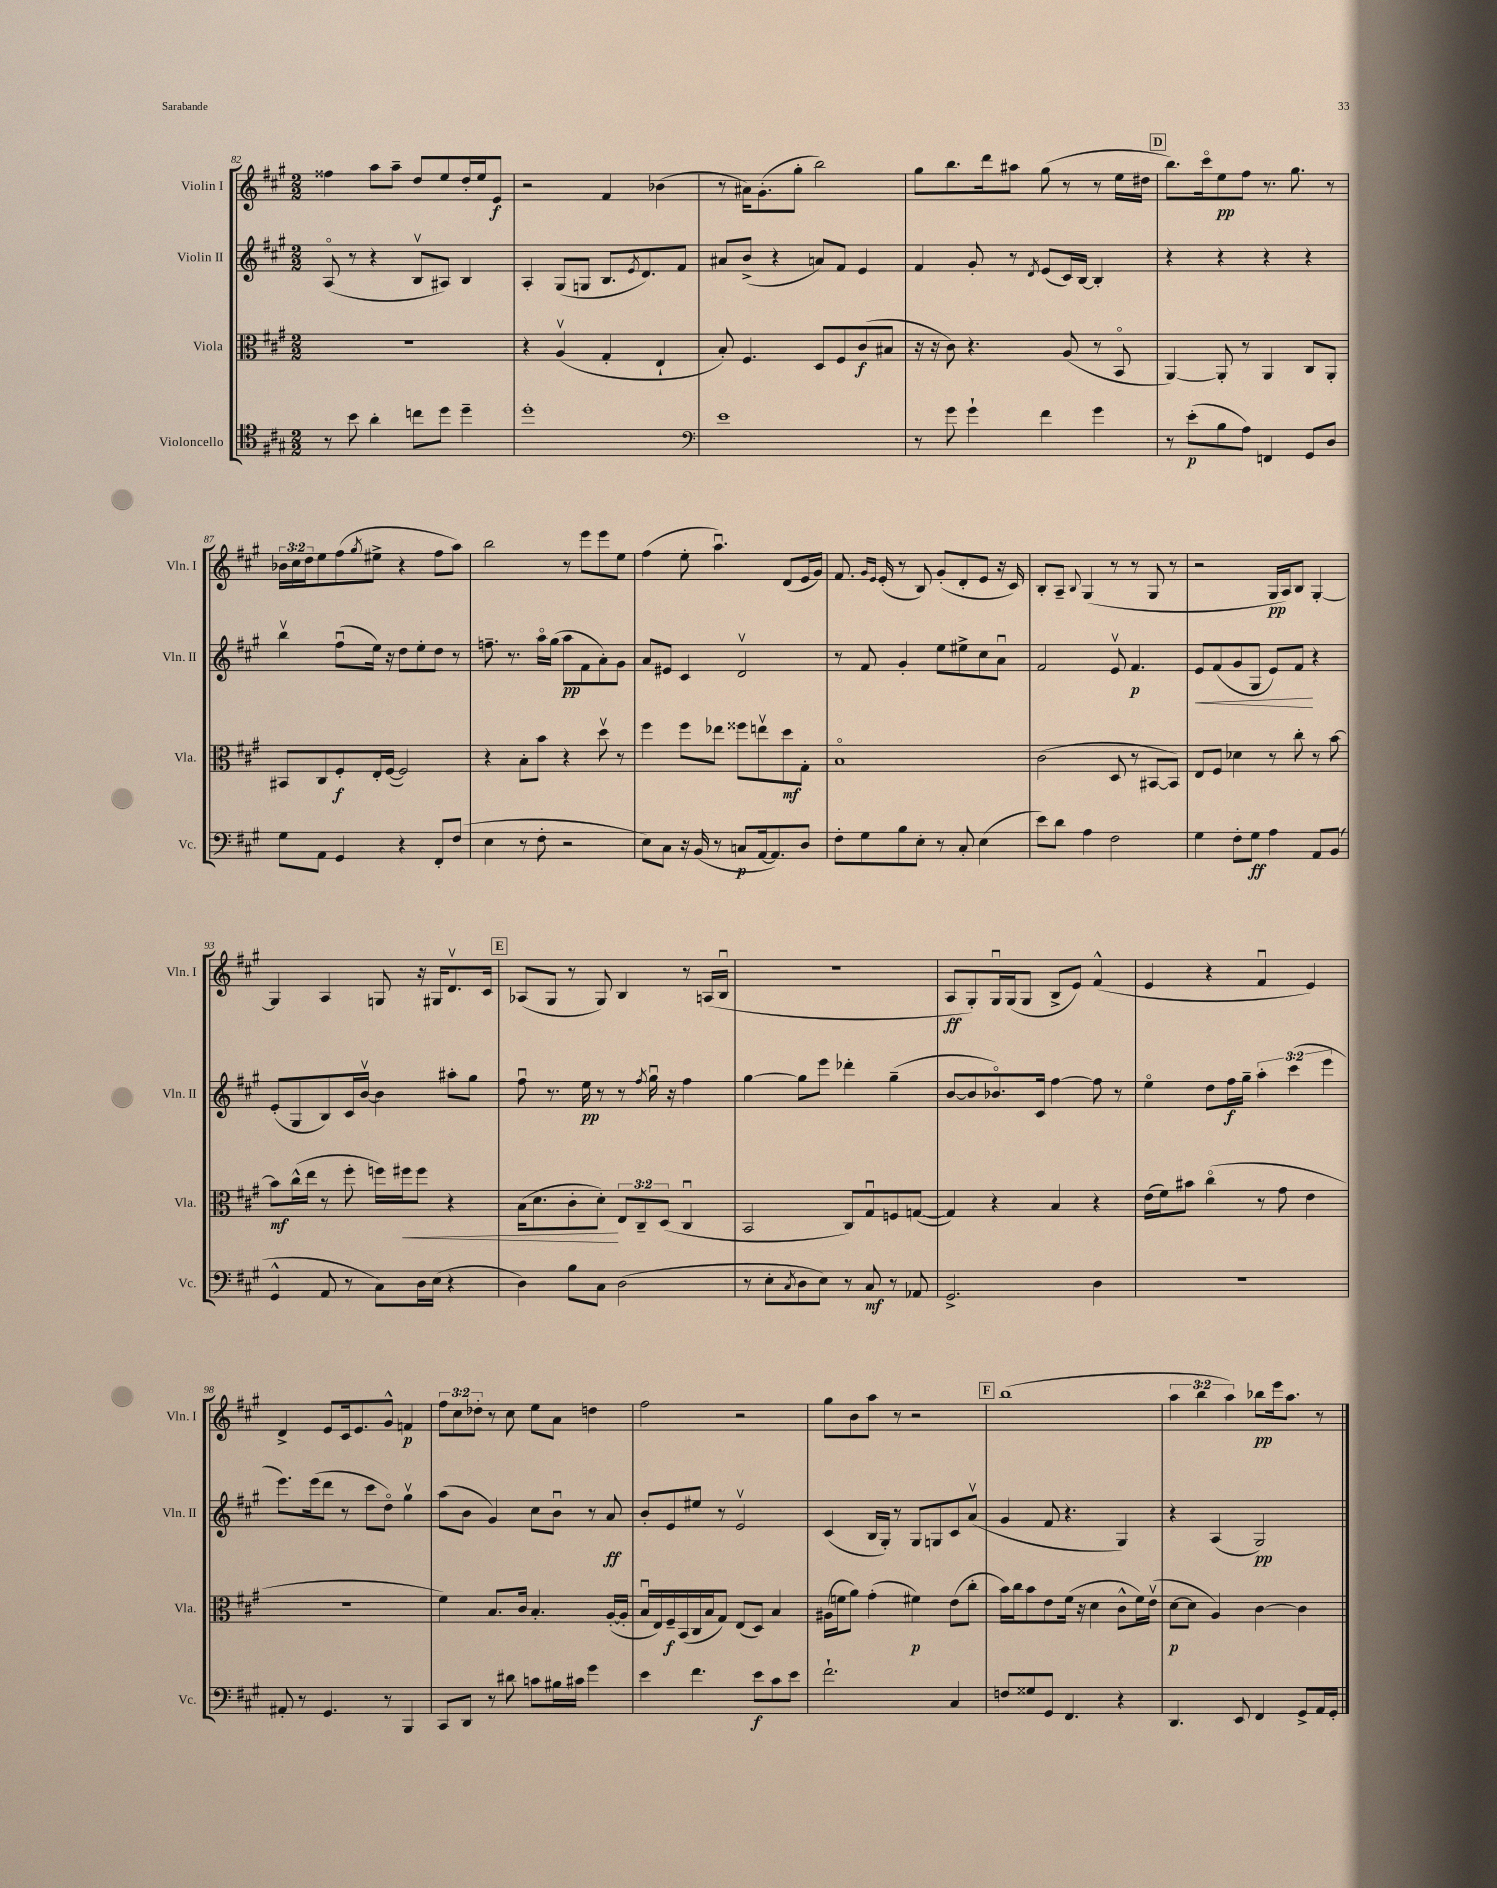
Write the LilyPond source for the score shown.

<<
\new StaffGroup <<
\new Staff = "s0" \with { instrumentName = "Violin I" shortInstrumentName = "Vln. I" } {
    \clef treble \key a \major \numericTimeSignature \time 2/2 \override Staff.TupletNumber.text = #tuplet-number::calc-fraction-text
    fisis''4 a''8 a''8-- d''8 e''8 d''16-. e''16 e'8\f |
    r2 fis'4 bes'4( |
    r8 ais'16) gis'8.-.( gis''8-. b''2) |
    gis''8 b''8. d'''16 ais''8 gis''8( r8 r8 e''16 dis''16 |
    \mark \markup { \box "D" } b''8.) cis'''16\flageolet e''8\pp fis''8 r8. gis''8. r8 |
    \tuplet 3/2 { bes'16 cis''16 d''16 } e''8 fis''8( \acciaccatura { gis''8 } eis''8-> r4 fis''8 a''8) |
    b''2 r8 e'''8 e'''8 e''8 |
    fis''4( e''8-. a''4.\downbow) d'8( e'16 gis'16) |
    fis'8. \grace { gis'16 e'16 } e'16-.( r8 b8) gis'8-.( d'8-. e'8 r16 cis'16) |
    b8-. a8-- \appoggiatura { b8 } gis4( r8 r8 gis8 r8 |
    r2 gis16\pp a16) b8 gis4~-. |
    gis4 a4 g8 r16 gis16 d'8.\upbow cis'16 |
    \mark \markup { \box "E" } aes8( gis8 r8 gis8) b4 r8 a16( b16\downbow |
    r1 |
    a8\ff gis8-.) gis16\downbow gis16( gis8 b8-> e'8) fis'4-^( |
    e'4 r4 fis'4\downbow e'4) |
    d'4-> e'8 cis'16 e'8. gis'8-^ f'4\p |
    \tuplet 3/2 { fis''8 cis''8 des''8-. } r8 cis''8 e''8 a'8 d''4 |
    fis''2 r2 |
    gis''8 b'8 a''8 r8 r2 |
    \mark \markup { \box "F" } b''1( |
    \tuplet 3/2 { a''4 b''4 a''4) } bes''8\pp e'''16 a''8. r8 \bar "|." |
}
\new Staff = "s1" \with { instrumentName = "Violin II" shortInstrumentName = "Vln. II" } {
    \clef treble \key a \major \numericTimeSignature \time 2/2 \override Staff.TupletNumber.text = #tuplet-number::calc-fraction-text
    a8\flageolet( r8 r4 b8\upbow ais8) b4 |
    a4-. gis8( g8 b8. \acciaccatura { e'8 } d'8.) fis'8 |
    ais'8 b'8->( r4 a'8) fis'8 e'4 |
    fis'4 gis'8-. r8 \acciaccatura { d'8 } e'8( cis'16) b16~ b4-. |
    \mark \markup { \box "D" } r4 r4 r4 r4 |
    b''4\upbow fis''8\downbow( e''16) r16 d''8 e''8-. d''8 r8 |
    f''8.-- r8. a''16\flageolet gis''16( a''8\pp fis'8 a'8-.) gis'8 |
    a'8 eis'8 cis'4 d'2\upbow |
    r8 fis'8 gis'4-. e''8 eis''8-> cis''8 a'8\downbow |
    fis'2 e'8\upbow fis'4.\p |
    e'8\< fis'8( gis'8 gis8 e'8) fis'8\! r4 |
    e'8-.( gis8 b8) cis'16 b'16~\upbow b'4 ais''8-. gis''8 |
    \mark \markup { \box "E" } fis''8\downbow r8. e''16\pp r8 r8 \acciaccatura { fis''8 } gis''16\downbow r16 fis''4 |
    gis''4~ gis''8 e'''8 des'''4-. gis''4--( |
    b'8~ b'8 bes'8.\flageolet) cis'16 fis''4~ fis''8 r8 |
    e''4\flageolet d''8 fis''16\f gis''16-- \tuplet 3/2 { a''4-. cis'''4( e'''4 } |
    e'''8.) e'''16( d'''8 r8 cis'''8 d''8\flageolet) gis''4\upbow |
    a''8( b'8 gis'4) cis''8 b'8\downbow r8 a'8\ff |
    b'8-. e'8 eis''8 r8 e'2\upbow |
    cis'4( b16 gis16-.) r8 gis8 g8 cis'8 a'8\upbow( |
    \mark \markup { \box "F" } gis'4 fis'8 r4. gis4) |
    r4 a4( gis2\pp) \bar "|." |
}
\new Staff = "s2" \with { instrumentName = "Viola" shortInstrumentName = "Vla." } {
    \clef alto \key a \major \numericTimeSignature \time 2/2 \override Staff.TupletNumber.text = #tuplet-number::calc-fraction-text
    R1 |
    r4 a4\upbow( gis4-. e4-! |
    b8-.) fis4. d8 fis8 cis'8\f( bis8 |
    r16 r16 cis'8) r4. a8( r8 b,8\flageolet |
    \mark \markup { \box "D" } a,4~) a,8-. r8 a,4 cis8 a,8-. |
    bis,8 cis8 fis8-.\f e16-. fis16~( fis2) |
    r4 b8-. b'8 r4 d''8\upbow r8 |
    fis''4 fis''8 ees''8 fisis''8 e''8\upbow d''8\mf gis8-. |
    b1\flageolet |
    cis'2( d8 r8 bis,8~ bis,8) |
    e8 fis8 des'4 r8 cis''8-. r8 b'8~ |
    b'8\mf cis''16-^( e''16 r8 fis''8-. f''16) fis''16\< fis''8 r4 |
    \mark \markup { \box "E" } b16( d'8. cis'8-. d'8-.\!) \tuplet 3/2 { e8 cis8-- d8( } cis4\downbow |
    b,2 cis8) gis8\downbow f8 g8~( |
    g4) r4 b4 r4 |
    e'16( fis'16) bis'8 cis''4\flageolet( r8 gis'8 e'4 |
    R1 |
    fis'4) b8. cis'16 b4.-. a16~-.( a16-. |
    b16\downbow e16) fis16--\f b,16( cis16 b16 gis8) e8( d8) b4 |
    ais16( f'16 a'8) gis'4-.( fis'4\p) e'8( cis''8-. |
    \mark \markup { \box "F" } b'16) cis''16 b'8 e'8 fis'16( r16 d'4 cis'8-^ fis'16) e'16\upbow( |
    d'8~\p d'8 a4) cis'4~ cis'4 \bar "|." |
}
\new Staff = "s3" \with { instrumentName = "Violoncello" shortInstrumentName = "Vc." } {
    \clef tenor \key a \major \numericTimeSignature \time 2/2
    r8 b'8 a'4-. c''8 d''8 d''4-- |
    d''1-. |
    \clef bass e'1 |
    r8 gis'8 gis'4-! fis'4 gis'4 |
    \mark \markup { \box "D" } r8 e'8-.\p( b8 a8) f,4 gis,8 d8 |
    gis8 a,8 gis,4 r4 fis,8-. fis8( |
    e4 r8 fis8-. r2 |
    e8) cis8 r16 b,16( r8 c8\p a,16~ a,8.) d8 |
    fis8-. gis8 b8 e8-. r8 cis8-. e4( |
    e'8) d'8 a4 fis2 |
    gis4 fis8-. gis8\ff a4 a,8 b,8( |
    gis,4-^ a,8 r8 cis8) d16 e16( r4 |
    \mark \markup { \box "E" } d4) b8 cis8 d2( |
    r8 e8-. \acciaccatura { cis8 } d8 e8) r8 cis8\mf r8 aes,8 |
    gis,2.-> d4 |
    R1 |
    ais,8-. r8 gis,4. r8 b,,4 |
    cis,8 d,8 r8 dis'8 c'8 bis16 cis'16 gis'4 |
    e'4 fis'4. e'8\f cis'8 e'8 |
    fis'2.-! cis4 |
    \mark \markup { \box "F" } f8 gisis8 gis,8 fis,4. r4 |
    d,4. e,8 fis,4 gis,8-> a,16 gis,16-. \bar "|." |
}
>>
>>
\layout { \context { \Score currentBarNumber = #82 } }
